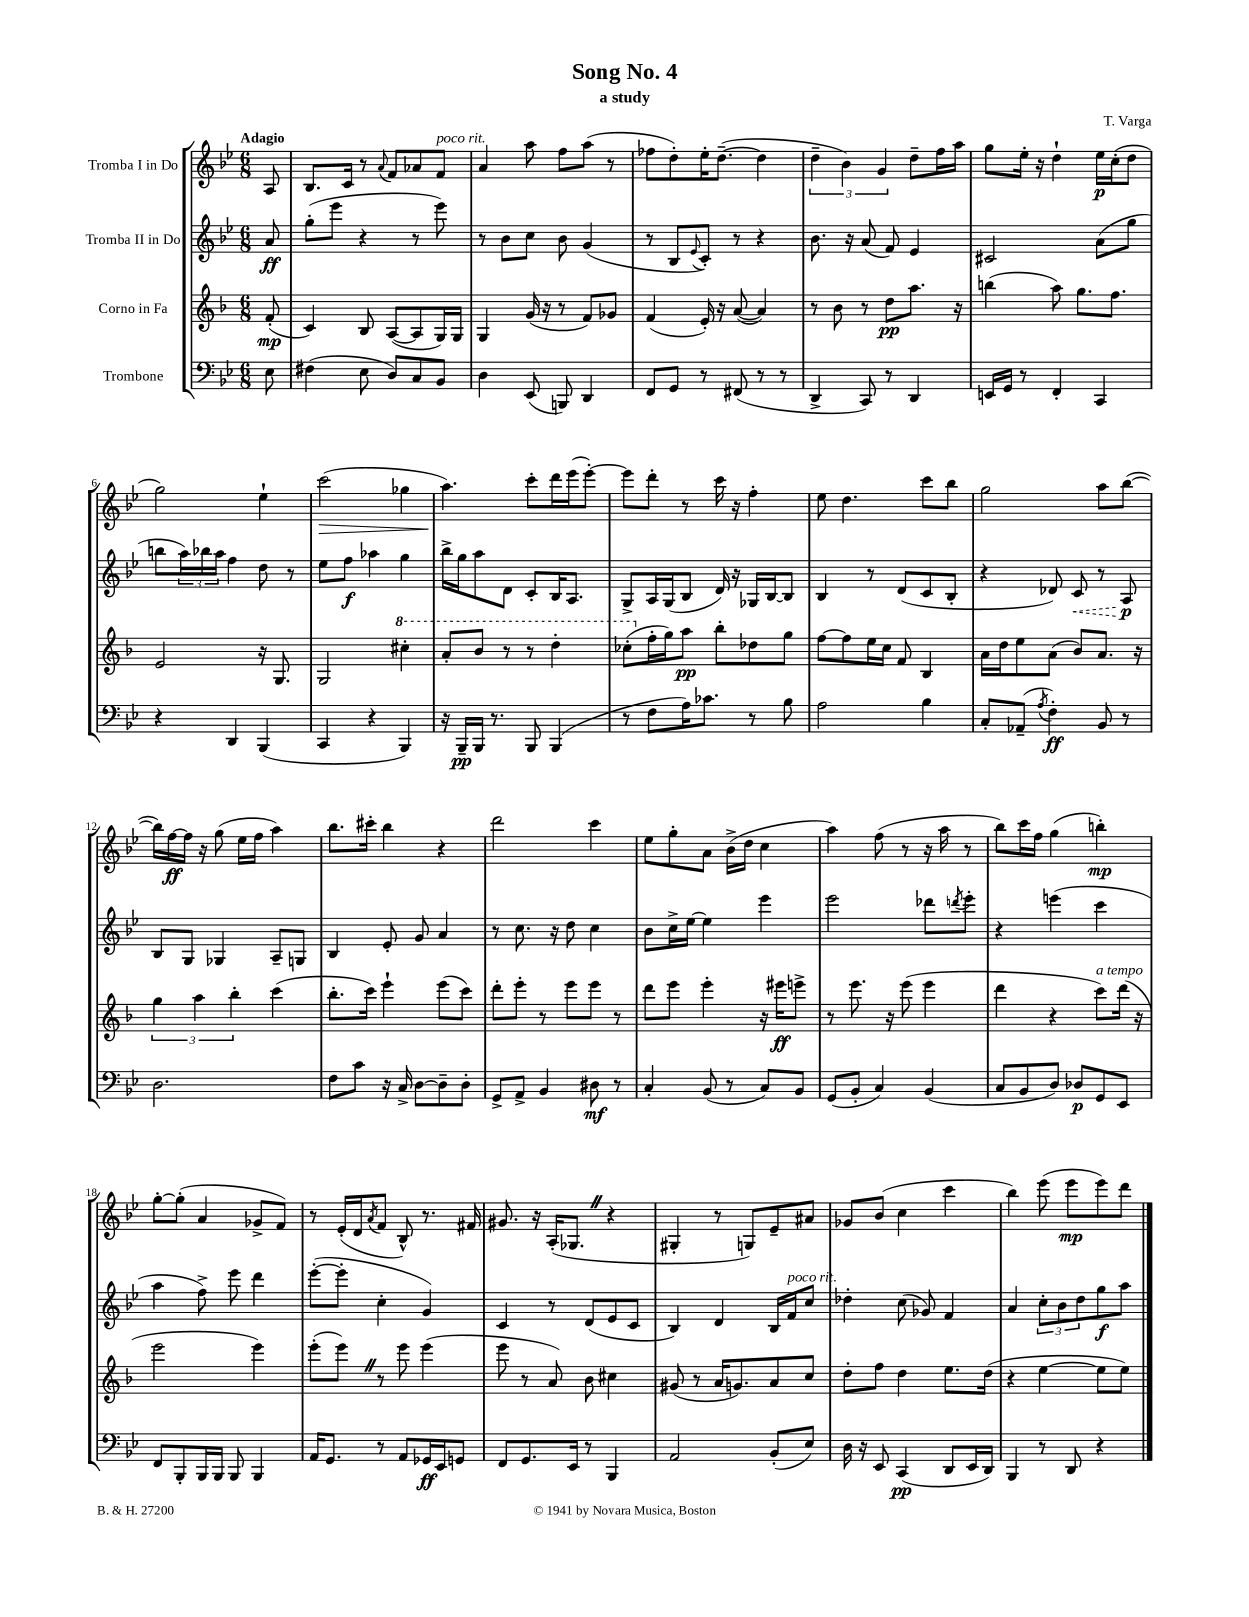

**kern	**dynam	**kern	**dynam	**kern	**dynam	**kern	**dynam
*part4	*part4	*part3	*part3	*part2	*part2	*part1	*part1
*staff4	*staff4	*staff3	*staff3	*staff2	*staff2	*staff1	*staff1
*I"Trombone	*	*I"Corno in Fa	*	*I"Tromba II in Do	*	*I"Tromba I in Do	*
*clefF4	*	*clefG2	*	*clefG2	*	*clefG2	*
*k[b-e-]	*	*k[b-]	*	*k[b-e-]	*	*k[b-e-]	*
*M6/8	*	*M6/8	*	*M6/8	*	*M6/8	*
=	=	=	=	=	=	=	=
!	!	!	!	!	!	!LO:TX:a:B:t=Adagio	!
8E-\	.	(8f'/	mp	8a/	ff	8A/	.
=1	=1	=1	=1	=1	=1	=1	=1
(4F#X\	.	4c/)	.	(8gg'\L	.	8.B-/L	.
.	.	.	.	8eee-\J	.	.	.
.	.	.	.	.	.	16c/Jk	.
8E-\	.	8B-/	.	4r	.	8r	.
.	.	.	.	.	.	8qqa/	.
8D/L)	.	([8A/L	.	.	.	8f/L	.
8C/	.	8A/]	.	8r	.	8a-X/	.
!	!	!	!	!	!	!LO:TX:a:i:t=poco rit.	!
8BB-/J	.	16G/L)	.	8eee-\)	.	8f/J	.
.	.	16G/JJ	.	.	.	.	.
=2	=2	=2	=2	=2	=2	=2	=2
4D\	.	4G/	.	8r	.	4a/	.
.	.	.	.	8b-\L	.	.	.
(8EE-/	.	(16g/	.	8cc\J	.	8aa\	.
.	.	16r	.	.	.	.	.
8BBBn/)	.	8r	.	8b-\	.	8ff\L	.
4DD/	.	8f/L)	.	(4g/	.	(8aa\J	.
.	.	8g-X/J	.	.	.	8r	.
=3	=3	=3	=3	=3	=3	=3	=3
8FF/L	.	(4f/	.	8r	.	8ff-X\L	.
8GG/J	.	.	.	8B-/L	.	8dd'\)	.
.	.	.	.	8qqe-/	.	.	.
8r	.	16e'/)	.	8c'/J)	.	16ee-'\K	.
.	.	16r	.	.	.	([8.dd~\J	.
(8FF#X/	.	([8a/	.	8r	.	.	.
8r	.	4a/])	.	4r	.	4dd\]	.
8r	.	.	.	.	.	.	.
=4	=4	=4	=4	=4	=4	=4	=4
4DD^/	.	8r	.	8.b-\	.	6dd~\	.
.	.	8b-\	.	.	.	.	.
.	.	.	.	.	.	6b-\)	.
.	.	.	.	16r	.	.	.
8CC/)	.	8r	.	(8a/	.	.	.
.	.	.	.	.	.	6g/	.
8r	.	8dd\L	pp	8f/)	.	.	.
4DD/	.	8.aa\J	.	4e-/	.	8dd~\L	.
.	.	.	.	.	.	16ff\L	.
.	.	16r	.	.	.	16aa\JJ	.
=5	=5	=5	=5	=5	=5	=5	=5
16EEn/LL	.	(4bbn\	.	2c#X/	.	8gg\L	.
16GG/JJ	.	.	.	.	.	.	.
8r	.	.	.	.	.	16ee-'\Jk	.
.	.	.	.	.	.	16r	.
4FF'/	.	8aa\)	.	.	.	4dd`\	.
.	.	8.gg\L	.	.	.	.	.
4CC/	.	.	.	(8a\L	.	16ee-\LL	p
.	.	8.ff\J	.	.	.	(16cc'\J	.
.	.	.	.	8gg\J	.	8dd\J	.
!!LO:LB:g=z
=6	=6	=6	=6	=6	=6	=6	=6
4r	.	2e/	.	8bbn\L	.	2gg\)	.
.	.	.	.	24aa\L)	.	.	.
.	.	.	.	24bb-X\	.	.	.
.	.	.	.	24aa\JJ	.	.	.
4DD/	.	.	.	4ff\	.	.	.
(4BBB-/	.	16r	.	8dd\	.	4ee-`\	.
.	.	8.G/	.	.	.	.	.
.	.	.	.	8r	.	.	.
=7	=7	=7	=7	=7	=7	=7	=7
!	!	!	!	!	!	!	!LO:HP:b
4CC/	.	2G/	.	8ee-\L	.	(2ccc\	>
.	.	.	.	8ff\J	f	.	.
4r	.	.	.	4aa-X\	.	.	.
*	*	*8va	*	*	*	*	*
4BBB-/)	.	4ccc#X'\	.	4gg\	.	4gg-X\	.
=8	=8	=8	=8	=8	=8	=8	=8
16r	.	8aa'/L	.	16bb-^\LL	.	4.aa\)	.
16BBB-~/LL	pp	.	.	16gg\J	.	.	.
16BBB-/JJ	.	8bb-/J	.	8aa\	.	.	.
8.r	.	.	.	.	.	.	.
.	.	8r	.	8d\J	.	.	.
8BBB-/	.	8r	.	8c'/L	.	8ccc'\L	]
(4BBB-/	.	4ddd'\	.	16B-/K	.	16ddd\L	.
.	.	.	.	8.A/J	.	(16eee-\J	.
.	.	.	.	.	.	[8eee-'\J)	.
=9	=9	=9	=9	=9	=9	=9	=9
8r	.	(8ccc-X'\L	.	8G^/L	.	8eee-\L]	.
*	*	*X8va	*	*	*	*	*
8F\L	.	16ff'\L	.	16A/L	.	8ddd'\J	.
.	.	16gg\J)	.	(16G/J	.	.	.
16A\K)	.	8aa\J	pp	8B-/J	.	8r	.
8.c-X\J	.	.	.	.	.	.	.
.	.	8bb-'\L	.	16d/)	.	16ccc\	.
.	.	.	.	16r	.	16r	.
8r	.	8dd-X\	.	16G-X/LL	.	4ff'\	.
.	.	.	.	[16B-/J	.	.	.
8B-\	.	8gg\J	.	8B-/J]	.	.	.
=10	=10	=10	=10	=10	=10	=10	=10
2A\	.	[8ff\L	.	4B-/	.	8ee-\	.
.	.	8ff\]	.	.	.	4.dd\	.
.	.	16ee\L	.	8r	.	.	.
.	.	16cc\JJ	.	.	.	.	.
.	.	8f/	.	(8d/L	.	.	.
4B-\	.	4B-/	.	8c/	.	8ccc\L	.
.	.	.	.	8B-'/J	.	8bb-\J	.
=11	=11	=11	=11	=11	=11	=11	=11
8C'/L	.	16a\LL	.	4r	.	2gg\	.
.	.	16dd\J	.	.	.	.	.
(8AA-X~/J	.	8ee\	.	.	.	.	.
8qA/	.	.	.	.	.	.	.
4F'\)	ff	(8a\J	.	8d-X/)	.	.	.
!	!	!	!	!	!LO:HP:b	!	!
.	.	8b-/L)	.	8c/	<	.	.
8BB-/	.	8.a/J	.	8r	.	8aa\L	.
8r	.	.	.	8A/	p	([8bb-\J	.
.	.	16r	.	.	.	.	.
.	.	.	.	.	[	.	.
!!LO:LB:g=z
=12	=12	=12	=12	=12	=12	=12	=12
2.D\	.	6gg\	.	8B-/L	.	16bb-\LL])	.
.	.	.	.	.	.	[16ff\	ff
.	.	.	.	8G/J	.	16ff\JJ]	.
.	.	6aa\	.	.	.	.	.
.	.	.	.	.	.	16r	.
.	.	.	.	4G-X/	.	(8gg\	.
.	.	6bb-'\	.	.	.	.	.
.	.	.	.	.	.	16ee-\LL	.
.	.	.	.	.	.	16ff\JJ	.
.	.	(4ccc\	.	8A~/L	.	4aa\)	.
.	.	.	.	8Gn/J	.	.	.
=13	=13	=13	=13	=13	=13	=13	=13
8F\L	.	8.bb-'\L	.	4B-/	.	8.bb-\L	.
8c\J	.	.	.	.	.	.	.
.	.	16ccc\Jk)	.	.	.	16ccc#X'\Jk	.
16r	.	4eee`\	.	8e-'/	.	4bb-\	.
16C^/	.	.	.	.	.	.	.
[8D\L	.	.	.	8g/	.	.	.
8D~\]	.	(8eee\L	.	4a/	.	4r	.
8D'\J	.	8ccc\J)	.	.	.	.	.
=14	=14	=14	=14	=14	=14	=14	=14
8GG^/L	.	8ddd'\L	.	8r	.	2ddd\	.
8AA^/J	.	8eee'\J	.	8.cc\	.	.	.
4BB-/	.	8r	.	.	.	.	.
.	.	.	.	16r	.	.	.
.	.	8eee\L	.	8dd\	.	.	.
8D#X\	mf	8eee\J	.	4cc\	.	4ccc\	.
8r	.	8r	.	.	.	.	.
=15	=15	=15	=15	=15	=15	=15	=15
4C'/	.	8ddd\L	.	8b-\L	.	8ee-\L	.
.	.	8eee\J	.	16cc^\L	.	8gg'\	.
.	.	.	.	[16ee-\JJ	.	.	.
(8BB-/	.	4eee'\	.	4ee-\]	.	8a\J	.
8r	.	.	.	.	.	(16b-^\LL	.
.	.	.	.	.	.	16dd\JJ	.
8C/L)	.	16r	.	4eee-\	.	4cc\	.
.	.	16eee#X\KL	ff	.	.	.	.
8BB-/J	.	8eeen^\J	.	.	.	.	.
=16	=16	=16	=16	=16	=16	=16	=16
(8GG/L	.	8r	.	2eee-\	.	4aa\)	.
8BB-'/J	.	8.eee\	.	.	.	.	.
4C/)	.	.	.	.	.	(8ff\	.
.	.	16r	.	.	.	.	.
.	.	(8eee\	.	.	.	8r	.
(4BB-/	.	4eee\	.	8ddd-X\L	.	16r	.
.	.	.	.	.	.	16aa\	.
.	.	.	.	8qdddn/	.	.	.
.	.	.	.	8eee-'\J	.	8r	.
=17	=17	=17	=17	=17	=17	=17	=17
8C/L	.	4ddd\	.	4r	.	8bb-\L)	.
8BB-/	.	.	.	.	.	16ccc\L	.
.	.	.	.	.	.	16ff\JJ	.
8D/J)	.	4r	.	(4eeen\	.	(4gg\	.
8D-X/L	p	.	.	.	.	.	.
!	!	!LO:TX:a:i:t=a tempo	!	!	!	!	!
8GG/	.	8ccc\L)	.	4ccc\	.	4bbn'\)	mp
8EE-/J	.	(16ddd\Jk	.	.	.	.	.
.	.	16r	.	.	.	.	.
!!LO:LB:g=z
=18	=18	=18	=18	=18	=18	=18	=18
8FF/L	.	2eee\	.	4aa\	.	[8gg'\L	.
8BBB-'/	.	.	.	.	.	(8gg'\J]	.
16BBB-/L	.	.	.	8ff^\)	.	4a/	.
16BBB-/JJ	.	.	.	.	.	.	.
8BBB-/	.	.	.	8eee-\	.	.	.
4BBB-/	.	4eee\)	.	4ddd\	.	8g-X^/L	.
.	.	.	.	.	.	8f/J)	.
=19	=19	=19	=19	=19	=19	=19	=19
16AA/KL	.	(8eee'\L	.	([8eee-'\L	.	8r	.
8.GG/J	.	.	.	.	.	.	.
.	.	8eeeZ\J)	.	8eee-'\J]	.	(16e-'/LL	.
.	.	.	.	.	.	16d/J	.
.	.	.	.	.	.	8qa/	.
8r	.	8r	.	4cc'\	.	8f/J	.
8AA/L	.	8eee\	.	.	.	8B-^^/)	.
16GG-X/L	ff	(4eee\	.	4g/)	.	8.r	.
16EE-/J	.	.	.	.	.	.	.
8GGn/J	.	.	.	.	.	.	.
.	.	.	.	.	.	16f#X/	.
=20	=20	=20	=20	=20	=20	=20	=20
8FF/L	.	8eee\	.	4c/	.	8.g#X/	.
8.GG/	.	8r	.	.	.	.	.
.	.	.	.	.	.	16r	.
.	.	8a/)	.	8r	.	(16A'/KL	.
16EE-/Jk	.	.	.	.	.	8.G-XZ/J	.
8r	.	8b-\	.	(8d/L	.	.	.
4BBB-/	.	4cc#X\	.	8e-/	.	4r	.
.	.	.	.	8c/J	.	.	.
=21	=21	=21	=21	=21	=21	=21	=21
2AA/	.	(8g#X/	.	4B-/)	.	4G#X'/	.
.	.	8r	.	.	.	.	.
.	.	16a/KL	.	4d/	.	8r	.
.	.	8.gn/)	.	.	.	.	.
.	.	.	.	.	.	8Gn/L)	.
(8BB-'/L	.	8a/	.	16B-/LL	.	8e-~/	.
!	!	!	!	!LO:TX:a:i:t=poco rit.	!	!	!
.	.	.	.	16f/J	.	.	.
8E-/J)	.	8cc/J	.	8cc/J	.	8a#X/J	.
=22	=22	=22	=22	=22	=22	=22	=22
16D\	.	8dd'\L	.	4dd-X'\	.	8g-X/L	.
16r	.	.	.	.	.	.	.
8EE-/	.	8ff\J	.	.	.	(8b-/J	.
(4CC/	pp	4dd\	.	(8cc\	.	4cc\	.
.	.	.	.	8g-X/)	.	.	.
8DD/L	.	8.ee\L	.	4f/	.	4ccc\	.
16EE-/L	.	.	.	.	.	.	.
16DD/JJ)	.	(16dd\Jk	.	.	.	.	.
=23	=23	=23	=23	=23	=23	=23	=23
4BBB-/	.	4r	.	4a/	.	4bb-\)	.
8r	.	[4ee\	.	12cc'\L	.	(8eee-\	.
.	.	.	.	12b-\	.	.	.
8DD/	.	.	.	.	.	8eee-\L	mp
.	.	.	.	12dd\	.	.	.
4r	.	8ee\L]	.	8gg\	f	8eee-\)	.
.	.	8ee\J)	.	8aa\J	.	8ddd\J	.
==	==	==	==	==	==	==	==
*-	*-	*-	*-	*-	*-	*-	*-
